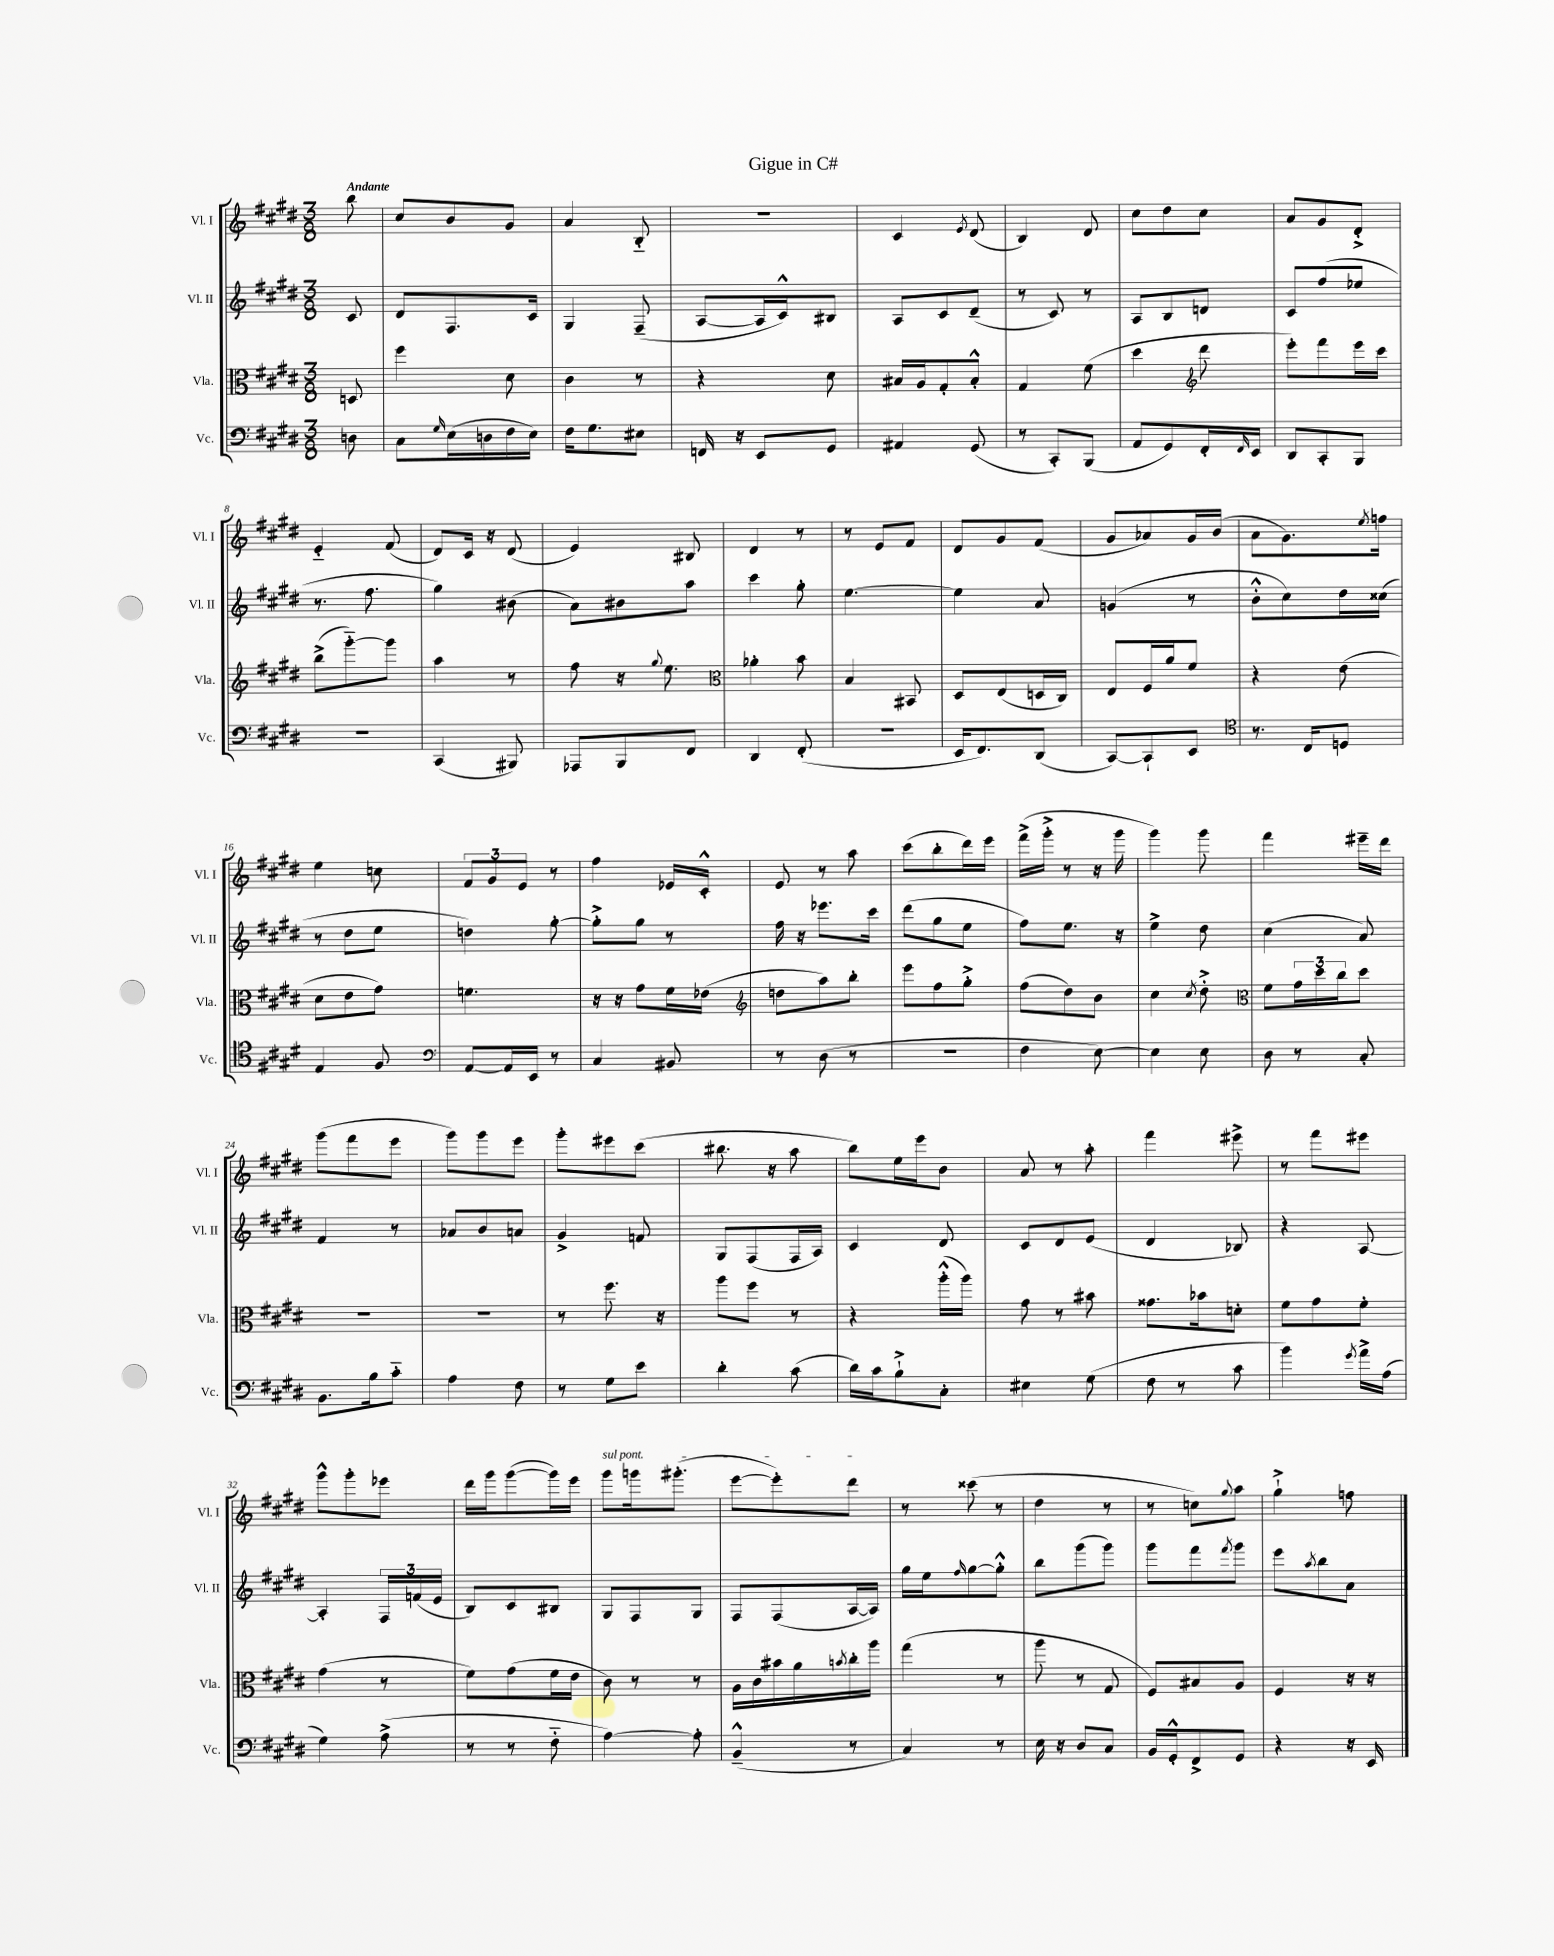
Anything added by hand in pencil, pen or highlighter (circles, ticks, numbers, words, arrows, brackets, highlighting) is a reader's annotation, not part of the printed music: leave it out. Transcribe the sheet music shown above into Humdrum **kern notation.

**kern	**kern	**kern	**kern
*staff4	*staff3	*staff2	*staff1
*clefF4	*clefC3	*clefG2	*clefG2
*k[f#c#g#d#]	*k[f#c#g#d#]	*k[f#c#g#d#]	*k[f#c#g#d#]
*M3/8	*M3/8	*M3/8	*M3/8
8D	8D	8c#	8bb
=	=	=	=
8C#	4ff#	8d#	8cc#
16qqG#	.	.	.
(16E	.	8.F#	8b
16D	.	.	.
16F#	8d#	.	8g#
16E)	.	16c#	.
=	=	=	=
16F#	4c#	4G#	4a
8.G#	.	.	.
8E#	8r	(8F#~	8B'~
=	=	=	=
16FF	4r	[8A	4.r
16r	.	.	.
8EE	.	16A]	.
.	.	16c#^^)	.
8GG#	8d#	8B#	.
=	=	=	=
4AA#	16B#	8A	4c#
.	16A	.	.
.	8G#'	8c#	.
.	.	.	8qe
(8GG#	8B#'^^	(8d#~	(8d#
=	=	=	=
8r	4G#	8r	4B)
8CC#')	.	8c#)	.
(8BBB	(8f#	8r	8d#
=	=	=	=
8AA	4dd#	8A	8cc#
8GG#)	.	8B	8dd#
*	*clefG2	*	*
16FF#'	8ddd#	8d	8cc#
16qqFF#	.	.	.
16EE	.	.	.
=	=	=	=
8DD#	8eee')	8c#	8a
8CC#'	8fff#	(8ff#	8g#
8BBB	16eee	8ee-	8d#'^
.	16ccc#	.	.
=	=	=	=
4.r	(8bb^	8.r	4e'~
.	[8ggg#'~)	.	.
.	.	8.ff#	.
.	8ggg#]	.	(8f#
=	=	=	=
(4CC#	4aa	4gg#)	8d#)
.	.	.	16c#
.	.	.	16r
8BBB#)	8r	(8b#	(8d#
=	=	=	=
8AAA-	8ff#	8a)	4e)
8BBB	16r	8b#	.
.	8qqgg#	.	.
.	8.ee	.	.
8FF#	.	8aa	8B#
=	=	=	=
*	*clefC3	*	*
4DD#	4a-'	4ccc#	4d#
(8FF#'	8b	8gg#'	8r
=	=	=	=
4.r	4B	[4.ee	8r
.	.	.	8e
.	8BB#	.	8f#
=	=	=	=
16EE	8D#	4ee]	8d#
8.FF#)	.	.	.
.	(8E	.	8g#
(8DD#	16D	8a	(8f#
.	16C#)	.	.
=	=	=	=
[8CC#)	8E	(4g	8g#
8CC#`]	16F#	.	8a-)
.	16a	.	.
8EE	8f#	8r	16g#
.	.	.	(16b
=	=	=	=
*clefC4	*	*	*
8.r	4r	8b'^^	8a
.	.	8cc#)	8.g#)
16C#	.	.	.
8D	(8e	16dd#	.
.	.	.	8qee
.	.	(16cc##	16ff
=	=	=	=
4E	8d#	8r	4ee
.	8e	8dd#	.
8F#	8g#)	8ee	8cc
=	=	=	=
*clefF4	*	*	*
[8AA	4.f	4dd)	12f#
.	.	.	12g#
16AA]	.	.	.
.	.	.	12e
16EE	.	.	.
8r	.	[8gg#'	8r
=	=	=	=
4C#	16r	8gg#'^]	4ff#
.	16r	.	.
.	8g#	8gg#	.
8BB#	16f#	8r	16e-
.	(16e-	.	16c#'^^
=	=	=	=
*	*clefG2	*	*
8r	8dd	16ff#	8e
.	.	16r	.
(8D#	8aa)	8.eee-	8r
8r	8bb'	.	8aa
.	.	16ccc#	.
=	=	=	=
4.r	8eee	(8ddd#	(8ccc#
.	8ff#	8gg#	8bb'
.	8gg#'^	8ee	16ddd#)
.	.	.	16eee
=	=	=	=
4F#	(8ff#	8ff#)	(16fff#^
.	.	.	16ggg#'^
.	8dd#)	8.ee	8r
[8E)	8b	.	16r
.	.	16r	16ggg#
=	=	=	=
4E]	4cc#	4ee^	4ggg#)
.	8qcc#	.	.
8E	8dd#'^	8dd#	8ggg#
=	=	=	=
*	*clefC3	*	*
8D#	8f#	(4cc#	4fff#
8r	24g#	.	.
.	24dd#	.	.
.	24cc#	.	.
8C#'	8dd#	8a)	16eee#~
.	.	.	16ddd#
=	=	=	=
8.BB	4.r	4f#	(8ggg#
.	.	.	8fff#
16B	.	.	.
8c#'~	.	8r	8eee
=	=	=	=
4A	4.r	8a-	8ggg#)
.	.	8b	8ggg#
8F#	.	8a	8eee
=	=	=	=
8r	8r	4g#^	8ggg#'
8G#	8.ff#	.	8eee#
8e	.	8f	(8ccc#
.	16r	.	.
=	=	=	=
4d#'	8aa	8G#	8.bb#
.	8ff#	(8F#	.
.	.	.	16r
(8c#	8r	16F#	8aa
.	.	16A)	.
=	=	=	=
16d#)	4r	4c#	8bb)
16c#	.	.	.
8B`^	.	.	16ee
.	.	.	16eee
8C#'	(16aa'^^	8d#	8b
.	16aa)	.	.
=	=	=	=
4E#	8g#	8c#	8a
.	8r	8d#	8r
(8G#	8b#	(8e	8aa'
=	=	=	=
8F#	8.g##	4d#	4fff#
8r	.	.	.
.	16b-	.	.
8c#	8d'	8B-)	8eee#^
=	=	=	=
4b)	8f#	4r	8r
.	8g#	.	8fff#
8qg#	.	.	.
16a^	8f#'	[8A	8eee#
(16A	.	.	.
=	=	=	=
4G#)	(4g#	4A']	8ggg#^^
.	.	.	8ggg#'
(8A^	8r	24F#	8eee-
.	.	(24f	.
.	.	24e	.
=	=	=	=
8r	8f#)	8B)	16ddd#
.	.	.	16ggg#
8r	(8g#	8c#	([8ggg#
8F#'~	16f#	8B#	16ggg#])
.	16e	.	16eee
=	=	=	=
[4A)	8c#)	8G#	8ggg#
.	8r	8F#	16ggg
.	.	.	(8.ggg#'
8A']	8r	8G#	.
=	=	=	=
(4BB~^^	16A	8F#	[8eee
.	16c#	.	.
.	16b#	(8F#	8eee'])
.	16a	.	.
.	8qb	.	.
8r	16cc#'	[16A	8ddd#
.	16aa	16A])	.
=	=	=	=
4C#)	(4gg#	16gg#	8r
.	.	16ee	.
.	.	16qqff#	.
.	.	[8gg#	(8ccc##
8r	8r	8gg#'^^]	8r
=	=	=	=
16E	8aa	8bb	4dd#
16r	.	.	.
8D#	8r	(8ggg#	.
8C#	8G#	8ggg#)	8r
=	=	=	=
16BB	8F#)	8ggg#	8r
16GG#'^^	.	.	.
8FF#^	8B#	8fff#	8cc)
.	.	8qfff#	8qqgg#
8GG#	8A	8ggg#	8aa
=	=	=	=
4r	4F#	8eee	4gg#`^
.	.	8qaa	.
.	.	8bb	.
16r	16r	8a	8ff
16EE	16r	.	.
==	==	==	==
*-	*-	*-	*-
